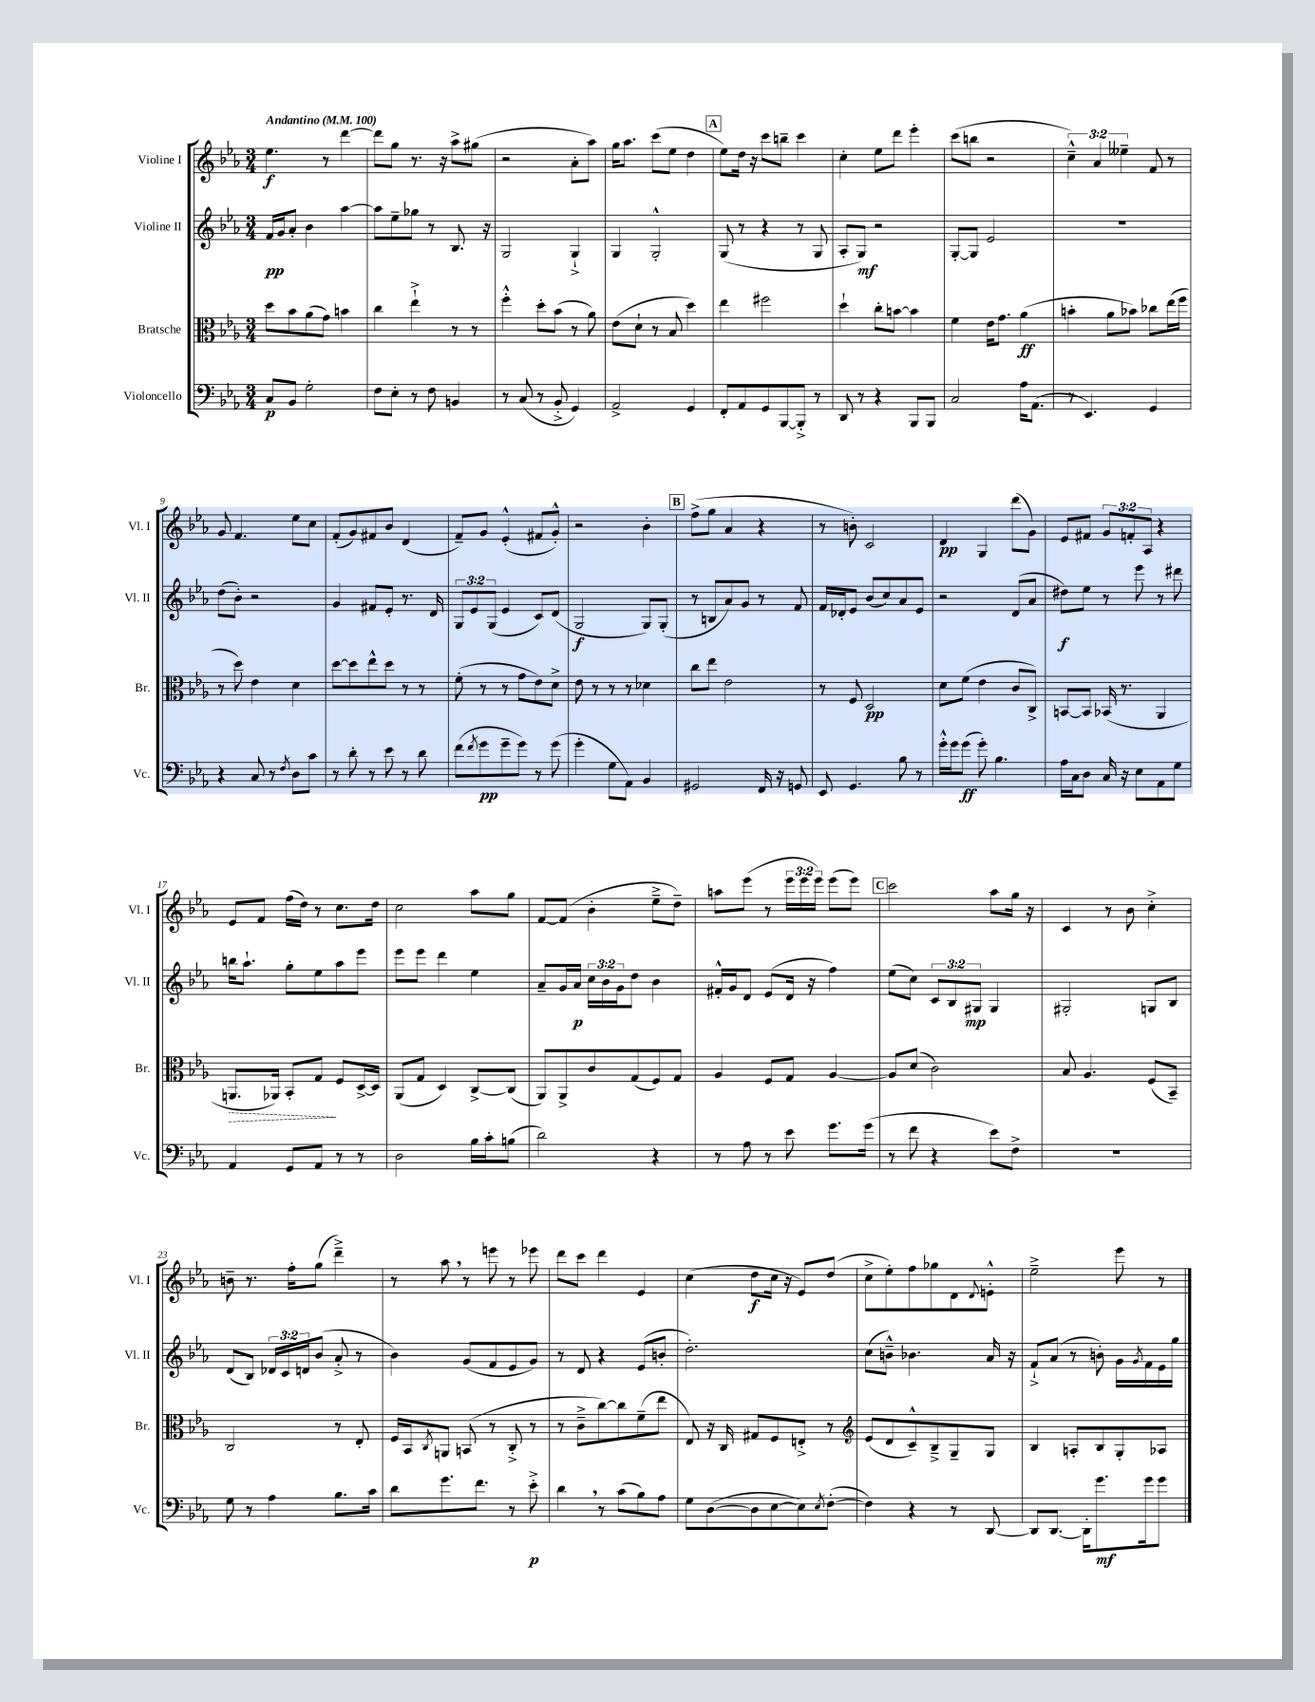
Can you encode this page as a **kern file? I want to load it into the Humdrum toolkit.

**kern	**kern	**kern	**kern
*staff4	*staff3	*staff2	*staff1
*clefF4	*clefC3	*clefG2	*clefG2
*k[b-e-a-]	*k[b-e-a-]	*k[b-e-a-]	*k[b-e-a-]
*M3/4	*M3/4	*M3/4	*M3/4
*MM100	*MM100	*MM100	*MM100
8C	8dd	16f	4.ee-
.	.	16g	.
8BB-	8b-	8a-'	.
2G'	(8a-	4b-	.
.	8g)	.	8r
.	4b	[4aa-	[4ddd
=	=	=	=
8F	4cc	8aa-]	8ddd]
8E-'	.	8ee-~	8gg
8r	4ee-`^	8gg-	8.r
8F	.	8r	.
.	.	.	16r
4BB	8r	8.B-	8aa-^
.	8r	.	(8gg#
.	.	16r	.
=	=	=	=
8r	4ff'^^	2G	2r
(8C	.	.	.
8r	8dd'	.	.
8BB-'^	(8b-	.	.
4GG)	8r	4G`^	8a-'
.	8a-)	.	8aa-)
=	=	=	=
2AA-^	(8e-	4G	16gg
.	.	.	8.aa-
.	8d`	.	.
.	8r	2G'^^	(8ccc
.	8B-	.	8ee-
4GG	4dd)	.	4dd
=	=	=	=
8FF'	4ee-	(8G	8ee-)
8AA-	.	8r	16dd
.	.	.	16r
8GG	2ff#	4r	8ccc
[8BBB-	.	.	8bb~
8BBB-'^]	.	8r	4ccc
8r	.	8G	.
=	=	=	=
8DD	4dd`	8A-'	4cc'
8r	.	8G)	.
4r	8cc'	2r	8ee-
.	[8b	.	8ddd
8BBB-	4b]	.	4eee-'
8BBB-	.	.	.
=	=	=	=
2C	4f	[8G'	(8ccc
.	.	8G]	8bb
.	16e-	2e-	2r
.	8.g	.	.
16A-	(4a-	.	.
(8.AA-	.	.	.
=	=	=	=
8r	4b'	2.r	6cc~^^)
4.EE-)	.	.	.
.	.	.	6a-
.	8a-	.	.
.	.	.	6ee--~
.	8b-)	.	.
4GG	8cc-	.	8f
.	(16ee-	.	8r
.	16ff	.	.
=	=	=	=
4r	8r	(8dd	8g
.	8dd)	8b-')	4.f
8C	4e-	2r	.
8r	.	.	.
8qF	.	.	.
8D	4d	.	8ee-
8c	.	.	8cc
=	=	=	=
8r	[8dd	4g	(8f'
8d'	8dd]	.	8g)
8r	8ee-^^	8f#	8f#
8e-	8dd	8e-'	8b-
8r	8r	8.r	(4d
8d	8r	.	.
.	.	16d	.
=	=	=	=
(8f	(8f'	12G	8f~)
.	.	12e-	.
8qf	.	.	.
8g	8r	.	8g
.	.	(12G	.
8g~	8r	4e-	(4e-'^^
8g)	8g	.	.
8r	8e-)	8c)	8f#
(8g	8d^	(8d	8g'^^)
=	=	=	=
4g'	8e-	2G	2r
.	8r	.	.
8G	8r	.	.
8AA-)	8r	.	.
4BB-	4d-	8G)	4b-'
.	.	(8G'	.
=	=	=	=
2GG#	8cc	8r	(8ff^
.	8ee-	8B	8gg
.	2e-	8a-)	4a-
.	.	8g	.
16FF	.	8r	4r
16r	.	.	.
8GG	.	8f	.
=	=	=	=
8EE-	8r	16f	8r
.	.	16d-'	.
4.GG	8F	8e-	8b')
.	2D	(8b-	2c
.	.	8cc)	.
8B-	.	8a-	.
8r	.	8e-	.
=	=	=	=
16g'^^	8d	2r	4d
16g	.	.	.
(8g	(8f	.	.
8g')	4e-	.	4G
4.B-	.	.	.
.	8c	(8d	(8ddd
.	8C^)	8a-	8g)
=	=	=	=
16A-	[8BB	8dd#)	8e-
16C	.	.	.
8D	8BB]	8ee-	8f#
16C	(16BB-	8r	12g
16r	8.r	.	.
.	.	.	12f'
8E-	.	8eee-	.
.	.	.	12A-
8AA-	4AA-	8r	4r
8G	.	8ddd#	.
=	=	=	=
4AA-	8.AA	16bb	8e-
.	.	8.aa-`	.
.	.	.	8f
.	16AA-)	.	.
8GG	8BB-'	8gg'	(16ff
.	.	.	16dd)
8AA-	8G	8ee-	8r
8r	8F	8aa-	8.cc
8r	[16D^	8eee-	.
.	16D]	.	16dd
=	=	=	=
2D	(8AA-	8eee-	2cc
.	8G	8eee-	.
.	4D)	4ddd	.
16B-	[8C^	4ee-	8aa-
16c'	.	.	.
(8B	(8C]	.	8gg
=	=	=	=
2d)	8AA-)	8a-~	[8f
.	8AA-^	16g	(8f]
.	.	16a-	.
.	8c	24cc	4b-'
.	.	24b-	.
.	.	24g	.
.	(8G	8dd	.
4r	8F)	4b-	8ee-~^
.	8G	.	8dd~)
=	=	=	=
8r	4A-	16f#'^^	8aa
.	.	16g	.
8A-	.	8d	(8eee-
8r	8F	(8e-	8r
8e-	8G	16d	24eee-
.	.	.	24eee-
.	.	16r	.
.	.	.	24eee-)
8.g	[4A-	4ff)	(8eee-
.	.	.	8eee-)
(16g	.	.	.
=	=	=	=
8r	8A-]	(8ee-	2ccc
8f	(8d	8cc)	.
4r	2c)	12c	.
.	.	12B-	.
.	.	12G#	.
8e-)	.	4G#	8aa-
8F^	.	.	16gg
.	.	.	16r
=	=	=	=
2.r	8B-	2G#'	4c
.	4.A-	.	.
.	.	.	8r
.	.	.	8b-
.	(8F	8G	4cc'^
.	8BB-~)	8B-	.
=	=	=	=
8G	2C	(8d	8b~
8r	.	8B-)	8.r
4A-	.	24d-	.
.	.	24c	.
.	.	.	16ff'
.	.	24d	.
.	.	(8b-	(8gg
8.B-	8r	8a-'^	4ddd~^)
.	8E-'	8r	.
16c	.	.	.
=	=	=	=
8d	16F	4b-)	8r
.	16BB-	.	.
.	8qC	.	.
8.g	8AA	.	8aa-
.	(8BB	(8g	8r
8.f	.	.	.
.	8r	8f	8eee
8r	8C'^	8e-	8r
8e-'^	8r	8g)	8eee-
=	=	=	=
4d	8r	8r	8ddd
.	8c~^	8d	8ccc
8r	[8cc)	4r	4ddd
(8c	8cc]	.	.
8B-)	(8f~	(8e-	4e-
8A-	8ee-	8b'	.
=	=	=	=
8G	8E-)	2.dd')	(4cc
([8D	16r	.	.
.	16C	.	.
8D]	8G#	.	8dd
[8E-	8F	.	16cc
.	.	.	16r
8E-])	8E'^	.	8e-)
8qE-	.	.	.
([8F'	8r	.	(8dd
=	=	=	=
*	*clefG2	*	*
4F])	(8e-	(8cc	8cc^
.	8d	8b~^^)	8ee-')
4r	8c~^^)	4.b-	8ff
.	8B-~^	.	8gg-
8r	8G~	.	8d
.	.	.	8qqd
[8DD	8G	16a-	8e'^^
.	.	16r	.
=	=	=	=
8DD]	4B-	8f`^	2ee-~^
[8.DD	.	(8a-	.
.	8A'	8r	.
16DD']	.	.	.
8.g	8B-	8b')	.
.	8G'	16g	8eee-
.	.	8qg	.
16g	.	16f	.
8g	8A-	16e-	8r
.	.	16gg	.
==	==	==	==
*-	*-	*-	*-
